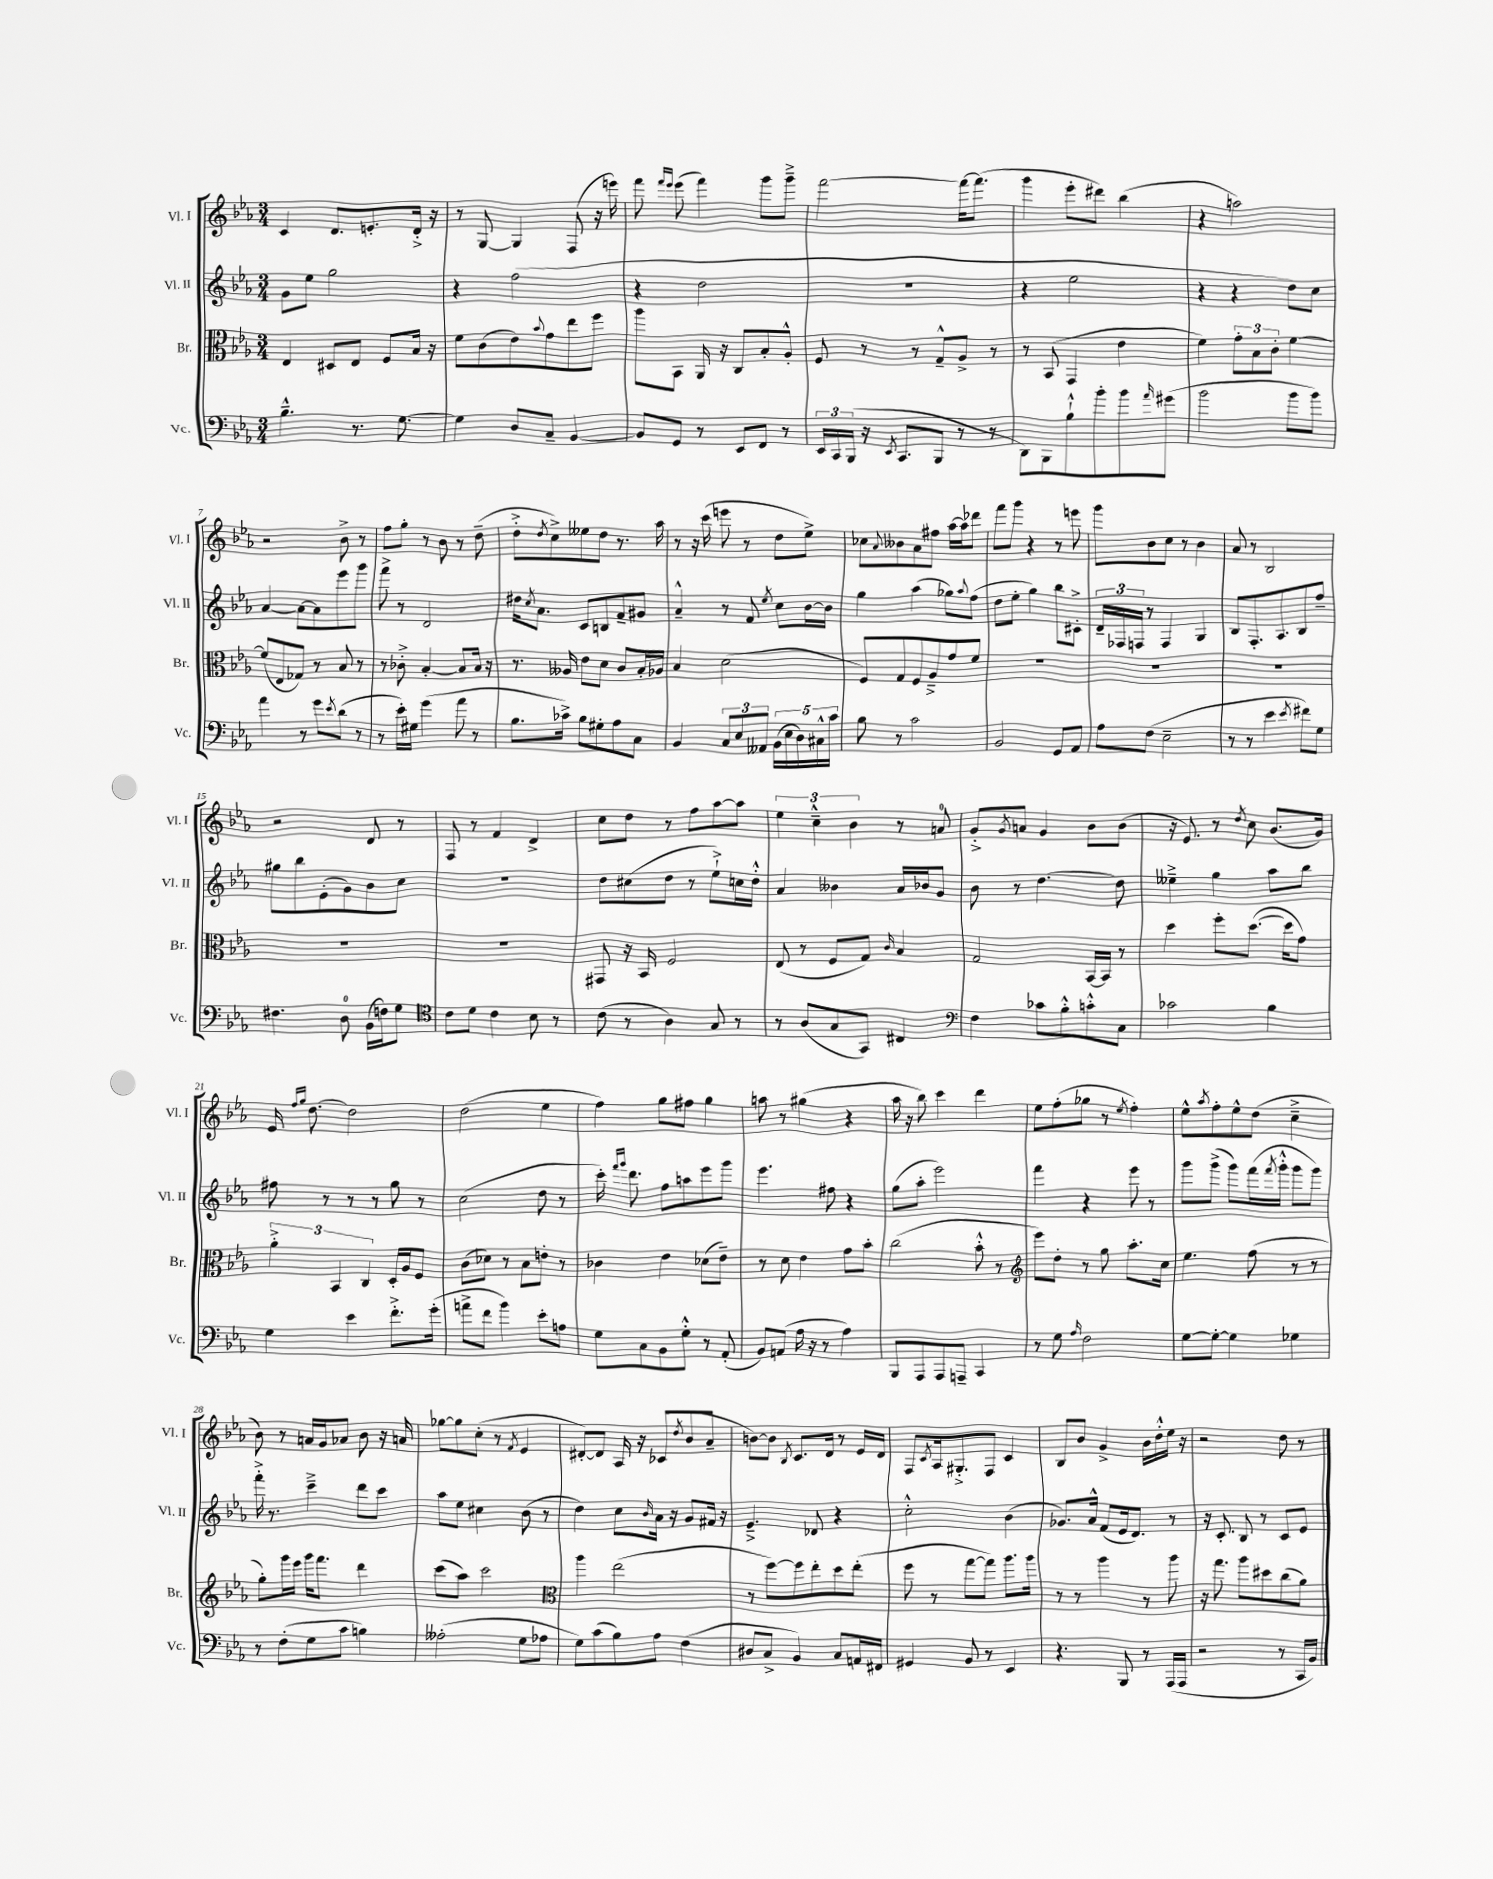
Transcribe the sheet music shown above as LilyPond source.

<<
\new StaffGroup <<
\new Staff = "s0" \with { instrumentName = "Vl. I" shortInstrumentName = "Vl. I" } {
    \clef treble \key ees \major \numericTimeSignature \time 3/4
    c'4 d'8. e'8.-. d'16-.-> r16 |
    r8 g8~ g4 f8( r16 e'''16) |
    f'''8 \grace { f'''16 ees'''16 } ees'''8( f'''4) g'''8 g'''8---> |
    f'''2~ f'''16~ f'''8.( |
    g'''4 ees'''8-. dis'''8) bes''4( |
    r4 a''2) |
    r2 bes'8-> r8 |
    f''8 g''8-. r8 bes'8 r8 d''8--( |
    d''8-.-> \acciaccatura { d''8 } c''8->) eeses''8 d''8 r8. aes''16 |
    r8 r16 c'''16( e'''8 r8 d''8 ees''8->) |
    ces''8 \appoggiatura { aes'8 } beses'8 aes'8 fis''8 aes''16~ aes''16 des'''8 |
    f'''8 g'''8 r4 r8 e'''8 |
    g'''8 bes'8 c''8 r8 bes'4 |
    aes'8 r8 bes2 |
    r2 d'8 r8 |
    f8 r8 f'4 d'4-> |
    c''8 d''8 r8 f''8 aes''8~ aes''8 |
    \tuplet 3/2 { ees''4 c''4---^ bes'4 } r8 a'8-0 |
    g'8-.-> \acciaccatura { g'8 } a'8 g'4 bes'8 bes'8( |
    r16 ees'8.) r8 \acciaccatura { d''8 } c''8 bes'8.( g'16) |
    ees'16 \grace { f''16 g''16 } d''8.~ d''2 |
    d''2( ees''4 |
    f''4) g''8 fis''8 g''4 |
    a''8 r8 gis''4( r4 |
    aes''16 r16 bes''8) c'''4 d'''4 |
    ees''8 f''8-.( ges''8 r8 \acciaccatura { ees''8 } f''4-.) |
    ees''8-^ \acciaccatura { aes''8 } f''8-. ees''8-^ d''8( c''4---> |
    bes'8) r8 a'16 g'16 aes'8 bes'8 r16 a'16 |
    ges''8~ ges''8 c''8-.( r8 \acciaccatura { f'8 } ees'4 |
    dis'8~-.) dis'8 aes16 r16 ces'8( \acciaccatura { d''8 } bes'8 aes'8-- |
    b'8~) b'8 \acciaccatura { bes8 } c'8. d'16 r8 ees'16 d'16 |
    f8 \acciaccatura { c'8 } aes16 gis8.-.-> f8 c'4 |
    bes8 bes'8 g'4-> bes'16 d''16-.-^ ees''16 r16 |
    r2 d''8 r8 \bar "|." |
}
\new Staff = "s1" \with { instrumentName = "Vl. II" shortInstrumentName = "Vl. II" } {
    \clef treble \key ees \major \numericTimeSignature \time 3/4
    g'8 ees''8 g''2 |
    r4 f''2( |
    r4 d''2 |
    R2. |
    r4 ees''2 |
    r4 r4 d''8) c''8 |
    aes'4~ aes'8~ aes'8 ees'''8 g'''8 |
    f'''8-> r8 d'2 |
    dis''16 \acciaccatura { c''8 } aes'8. c'8 b8 f'8-- gis'8 |
    aes'4---^ r8 f'8 \acciaccatura { ees''8 } c''8 bes'16~ bes'16 |
    g''4 aes''4( ges''8) \appoggiatura { aes''8 } f''8( |
    d''8 ees''8-. g''4) bes''8 cis'8-.-> |
    \tuplet 3/2 { d'16-- fes16 f16 } r8 f4 g4 |
    bes8 f8.-. aes8. bes8 f''8-- |
    gis''8 bes''8 ees'8-.( g'8) bes'8 c''8 |
    R2. |
    d''8 cis''8( d''8 r8 ees''8-!->) c''16 d''16-.-^ |
    aes'4 beses'4 aes'16 bes'16 g'8 |
    bes'8 r8 d''4.~ d''8 |
    eeses''4---> g''4 aes''8 bes''8 |
    fis''8 r8 r8 r8 g''8 r8 |
    c''2( d''8 r8 |
    c'''16-.) \grace { f'''16 g'''16 } d'''8. f''8 a''8 ees'''8 g'''8 |
    ees'''4. fis''8 r4 |
    g''8( aes''8-. ees'''2) |
    f'''4 r4 ees'''8 r8 |
    g'''8 g'''8->( g'''8) f'''16( \acciaccatura { f'''8 } g'''16-.-^ g'''8 g'''8) |
    f'''16-.-> r8. c'''4---> d'''8 c'''8 |
    aes''8 ees''8 cis''4 bes'8( r8 |
    d''4) c''8 \grace { bes'16 } aes'16 r16 g'8 fis'16 r16 |
    ees'4.---> des'8 r4 |
    c''2-.-^ bes'4( |
    ges'8.) aes'16-^ f'8( ees'16 d'8.) r8 |
    r16 c'8.-. bes8 r8 c'8 ees'8 \bar "|." |
}
\new Staff = "s2" \with { instrumentName = "Br." shortInstrumentName = "Br." } {
    \clef alto \key ees \major \numericTimeSignature \time 3/4
    ees4 dis8 ees8 f8 bes16 r16 |
    f'8 c'8( ees'8) \appoggiatura { bes'8 } g'8 ees''8 f''8 |
    aes''8 bes,8 aes,16 r16 c8 bes8-. aes8-.-^ |
    f8 r8 r8 g8---^ aes8-> r8 |
    r8 bes,8( g,4 ees'4 |
    f'4) \tuplet 3/2 { g'8-. bes8 c'8-. } f'4~ |
    f'8( ees8 ges8) r8 bes8 r8 |
    r8 ces'8-.-> bes4~-. bes8 bes16 r16 |
    r8. aeses16 ees'8 d'8 c'8 bes16-. aes16 |
    bes4 d'2( |
    f8) g8 f8 aes8---> g'8 f'8 |
    R2. |
    R2. |
    R2. |
    R2. |
    R2. |
    gis,8 r16 bes,16 f2 |
    ees8( r8 f8 g8) \grace { c'16 } bes4 |
    g2 bes,16~ bes,16 r8 |
    d''4 f''8-. d''8.~( d''16 g'8) |
    \tuplet 3/2 { aes'4-.-> bes,4 c4 } d16-. aes16 f8 |
    c'8( des'8) r8 bes8 e'8-. r8 |
    ces'4 ees'4 des'8( ees'8--) |
    r8 d'8 ees'4 g'8 bes'8-. |
    c''2( bes'8-.-^ r8 |
    \clef treble ees'''8) d''8-. r8 g''8 aes''8.-. c''16 |
    ees''4. f''8( r8 r8 |
    g''8-.) g'''16 ees'''16 g'''16 f'''8. d'''4 |
    c'''8( aes''8) c'''2 |
    \clef alto aes''4 ees''2( |
    r8 f''8~) f''8 ees''8-. d''8 ees''8-.( |
    f''8 r8 g''8~ g''8) aes''8. aes''16 |
    r8 r8 aes''4 r8 aes''8 |
    r16 g''8. aes''8 dis''8 c''8( aes'8) \bar "|." |
}
\new Staff = "s3" \with { instrumentName = "Vc." shortInstrumentName = "Vc." } {
    \clef bass \key ees \major \numericTimeSignature \time 3/4
    bes4.---^ r8. g8.~ |
    g4 d8 c8-- bes,4~ |
    bes,8 g,8 r8 ees,8 f,8 r8 |
    \tuplet 3/2 { ees,16 c,16 bes,,16( } r16 \acciaccatura { ees,8 } c,8. bes,,8 r8 r8 |
    d,8) bes,,8 bes8-!-^ bes'8-. bes'8 \grace { aes'16 } gis'8( |
    bes'2 bes'8 bes'8) |
    aes'4 r8 g'8 \acciaccatura { ees'8 } d'8( r8 |
    r8 ees'16-.) gis16 g'4( aes'8 r8 |
    bes8. ces'16->) bes8 gis8-. aes8 c8 |
    bes,4 \tuplet 3/2 { c8 ees8 aeses,8 } \tuplet 5/4 { bes,16( ees16 d16) cis16-^ c'16 } |
    bes8 r8 c'2 |
    bes,2 g,8 aes,8 |
    aes8 f8( ees2-- |
    r8 r8 ees'4 \acciaccatura { ees'8 } fis'8) g8 |
    fis4. d8-0 bes,16( f16) g8 |
    \clef tenor c'8 d'8 c'4 bes8 r8 |
    c'8( r8 aes4) g8 r8 |
    r8 aes8( g8 g,8) cis4 |
    \clef bass f4 ces'8 bes8-.-^ c'8-.-^ c8 |
    ces'2 bes4 |
    g4 ees'4 f'8.-.-> g'16-.( |
    a'8-> f'8 bes'4) ees'8-. a8 |
    g8 c8 bes,8 g8-.-^ r8 aes,8-.( |
    bes,8) a,8( aes16 r16 r8 aes4) |
    bes,,8 aes,,8 aes,,8 a,,8-- c,4 |
    r8 g8 \grace { aes16 } f2 |
    g8~ g8~-. g4 ges4 |
    r8 f8-.( g8 c'8 b4) |
    aeses2-.( g8 aes8 |
    g8) c'8( bes8) aes8 f4( |
    dis8 c8-> bes,4) c8 a,16 fis,16 |
    gis,4 bes,8 r8 ees,4 |
    r4. bes,,8 r8 aes,,16( aes,,16 |
    r2 r8 c,16 bes,16) \bar "|." |
}
>>
>>
